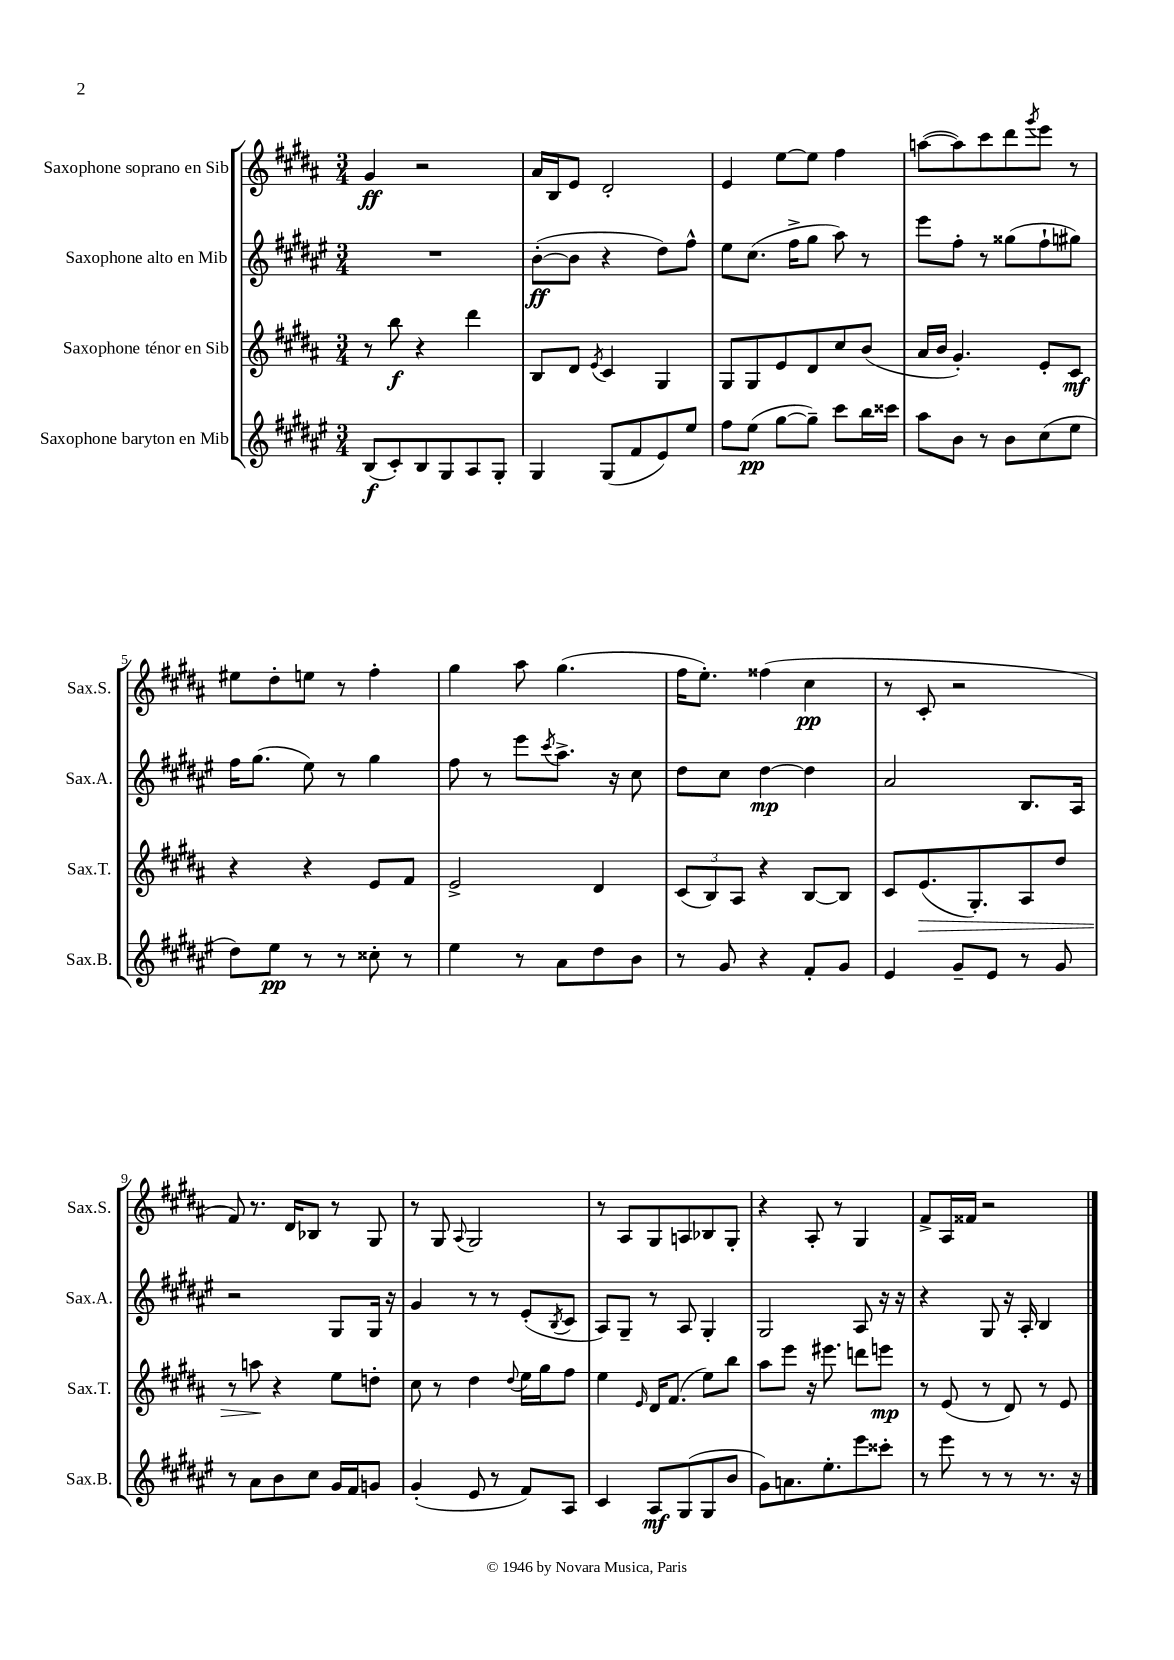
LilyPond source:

<<
\new StaffGroup <<
\new Staff = "s0" \with { instrumentName = "Saxophone soprano en Sib" shortInstrumentName = "Sax.S." } {
    \clef treble \key b \major \numericTimeSignature \time 3/4
    gis'4\ff r2 |
    ais'16 b16 e'8 dis'2-. |
    e'4 e''8~ e''8 fis''4 |
    a''8~( a''8) cis'''8 dis'''8 \acciaccatura { gis'''8 } e'''8 r8 |
    eis''8 dis''8-. e''8 r8 fis''4-. |
    gis''4 ais''8 gis''4.( |
    fis''16 e''8.-.) fisis''4( cis''4\pp |
    r8 cis'8-. r2 |
    fis'8) r8. dis'16 bes8 r8 gis8 |
    r8 gis8 \appoggiatura { ais8 } gis2 |
    r8 ais8 gis8 a8 bes8 gis8-. |
    r4 ais8-. r8 gis4 |
    fis'8-> ais16 fisis'16 r2 \bar "|." |
}
\new Staff = "s1" \with { instrumentName = "Saxophone alto en Mib" shortInstrumentName = "Sax.A." } {
    \clef treble \key fis \major \numericTimeSignature \time 3/4
    R2. |
    b'8~-.\ff( b'8 r4 dis''8) fis''8-^ |
    eis''8 cis''8.( fis''16-> gis''8 ais''8) r8 |
    eis'''8 fis''8-. r8 gisis''8( fis''8-! gis''8) |
    fis''16 gis''8.( eis''8) r8 gis''4 |
    fis''8 r8 eis'''8 \acciaccatura { cis'''8 } ais''8.-> r16 cis''8 |
    dis''8 cis''8 dis''4~\mp dis''4 |
    ais'2 b8. ais16 |
    r2 gis8 gis16 r16 |
    gis'4 r8 r8 eis'8-.( \acciaccatura { b8 } cis'8 |
    ais8) gis8-- r8 ais8 gis4-. |
    gis2 ais8 r16 r16 |
    r4 gis8 r16 ais16-. b4 \bar "|." |
}
\new Staff = "s2" \with { instrumentName = "Saxophone ténor en Sib" shortInstrumentName = "Sax.T." } {
    \clef treble \key b \major \numericTimeSignature \time 3/4
    r8 b''8\f r4 dis'''4 |
    b8 dis'8 \acciaccatura { e'8 } cis'4 gis4 |
    gis8 gis8 e'8 dis'8 cis''8 b'8( |
    ais'16 b'16 gis'4.-.) e'8-. cis'8\mf |
    r4 r4 e'8 fis'8 |
    e'2-> dis'4 |
    \tuplet 3/2 { cis'8( b8) ais8 } r4 b8~ b8 |
    cis'8 e'8.\>( gis8.-.) ais8 dis''8 |
    r8 a''8\! r4 e''8 d''8-. |
    cis''8 r8 dis''4 \appoggiatura { dis''8 } e''16 gis''16 fis''8 |
    e''4 \grace { e'16 } dis'16 fis'8.( e''8) b''8 |
    ais''8 e'''8 r16 eis'''8. d'''8 e'''8\mp |
    r8 e'8( r8 dis'8) r8 e'8 \bar "|." |
}
\new Staff = "s3" \with { instrumentName = "Saxophone baryton en Mib" shortInstrumentName = "Sax.B." } {
    \clef treble \key fis \major \numericTimeSignature \time 3/4
    b8\f( cis'8-.) b8 gis8 ais8 gis8-. |
    gis4 gis8( fis'8 eis'8) eis''8 |
    fis''8 eis''8\pp( gis''8~ gis''8--) cis'''8 b''16 cisis'''16 |
    ais''8 b'8 r8 b'8 cis''8( eis''8 |
    dis''8) eis''8\pp r8 r8 cisis''8-. r8 |
    eis''4 r8 ais'8 dis''8 b'8 |
    r8 gis'8 r4 fis'8-. gis'8 |
    eis'4 gis'8-- eis'8 r8 gis'8 |
    r8 ais'8 b'8 cis''8 gis'16 fis'16 g'8 |
    gis'4-.( eis'8 r8 fis'8) ais8 |
    cis'4 ais8\mf gis8( gis8 b'8 |
    gis'8) a'8. eis''8.-. eis'''8 cisis'''8-. |
    r8 eis'''8 r8 r8 r8. r16 \bar "|." |
}
>>
>>
